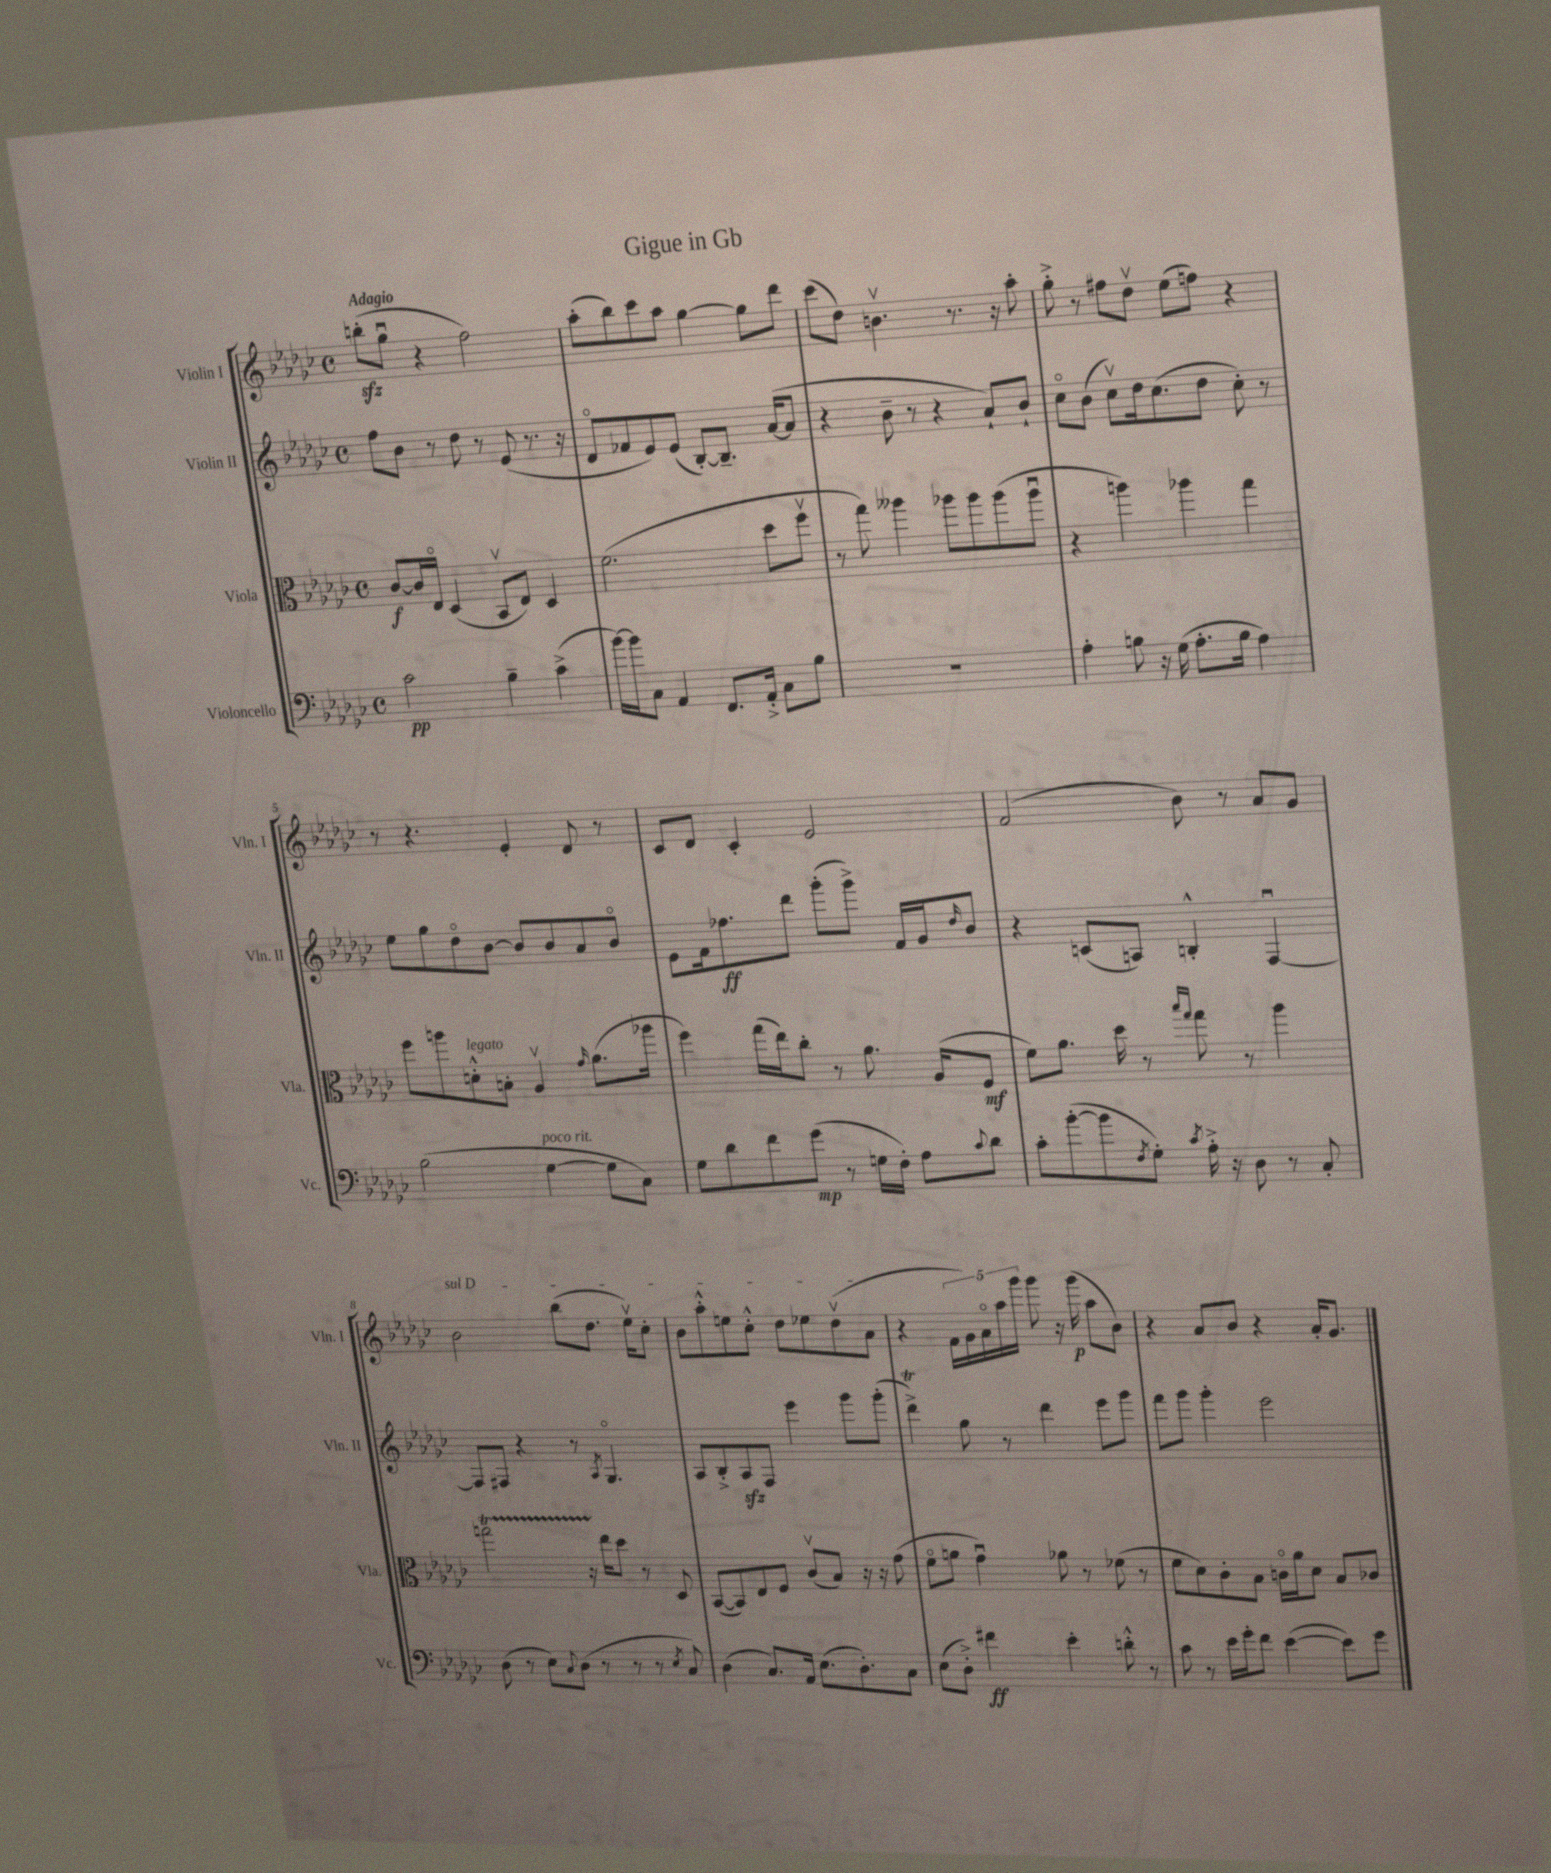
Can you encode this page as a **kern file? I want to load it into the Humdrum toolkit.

**kern	**kern	**kern	**kern
*staff4	*staff3	*staff2	*staff1
*clefF4	*clefC3	*clefG2	*clefG2
*k[b-e-a-d-g-c-]	*k[b-e-a-d-g-c-]	*k[b-e-a-d-g-c-]	*k[b-e-a-d-g-c-]
*M4/4	*M4/4	*M4/4	*M4/4
*met(c)	*met(c)	*met(c)	*met(c)
2c-	[8c-	8ff	(8bb'
.	16c-]	8b-	8gg-u
.	16E-o	.	.
.	(4D-	8r	4r
.	.	8dd-	.
4B-~	8BB-v	8r	2ff)
.	8E-)	(8e-	.
(4c-^	4D-	8.r	.
.	.	16r	.
=	=	=	=
[16b-)	(2.f	8d-o	(8aa-'
16b-]	.	.	.
8C-	.	8f-	8bb-)
4AA-	.	8e-)	8ccc-
.	.	(8e-	8aa-
8.FF	.	[8B-')	[4gg-
.	.	8.B-~]	.
16AA-'^	.	.	.
8C-	8dd-	.	8gg-]
.	.	([16a-	.
8B-	8ffv	8a-]	8ddd-
=	=	=	=
1r	8r	4r	(8ccc-
.	8gg-)	.	8dd-)
.	4aa--	8b-~	4.bv
.	.	8r	.
.	8aa-	4r	.
.	8aa-	.	8.r
.	(8aa-	8a-`)	.
.	.	.	16r
.	8aa-u	8b-`	8aa-'
=	=	=	=
4A-'	4r	8cc-o	8gg-'^
.	.	(8b-	8r
8B	4aa)	8cc-v)	8ff#
16r	.	16dd-	8dd-v
(16G-	.	(8.cc-	.
8.A-'	4aa-	.	(8ee-
.	.	8dd-	8ff)
16B	.	.	.
4A-)	4gg-	8cc-')	4r
.	.	8r	.
=	=	=	=
(2B-	8ff	8ee-	8r
.	8aa	8gg-	4.r
.	8d'^^	8dd-o	.
.	8B'	[8b-	.
[4G-	4A-v	8b-]	4e-'
.	.	8b-	.
.	16qqg-	.	.
8G-]	(8.a-	8a-	8d-
8C-)	.	8b-o	8r
.	16aa-	.	.
=	=	=	=
8G-	4ff)	8e-	8c-
8d-	.	16f	8d-
.	.	8.ff-	.
8f	(16gg-	.	4c-'
.	16ee-)	.	.
(8g-	8cc-'	8ddd-	.
8r	8r	(8ggg-'	2e-
16G	8.a-	8ggg-^)	.
16F')	.	.	.
8A-	.	16f	.
.	(16A-	16g-	.
8qqc-	.	16qqdd-	.
8d-	8F	8b-	.
=	=	=	=
8c-'	8f)	4r	(2f
([8b-'	8.a-	.	.
8b-]	.	(8c	.
.	16dd-	.	.
8qF	.	.	.
8G-')	8r	8A)	.
.	16qqbb-	.	.
8qc-	16qqgg-	.	.
16A-'^	8gg-	4B'^^	8b-)
16r	.	.	.
8D-	8r	.	8r
8r	4aa-	[4Fu	8a-
8C-'	.	.	8g-
=	=	=	=
(8D-	2gg	8F]	2b-
8r	.	8F#	.
8E-)	.	4r	.
8qqC-	.	.	.
(8D-	.	.	.
8r	16r	8r	(8bb-
.	16ee-	.	.
.	.	8qA-	.
8r	8dd-	4.G-o	8.dd-
8r	8r	.	.
.	.	.	16ee-v)
8qE-	.	.	.
8C-)	8D-	.	8cc-'
=	=	=	=
(4D-	([8BB-	8A-	8b-
.	8BB-])	8B-'^	8aa-'^^
8.C-)	8E-	8A-	8ee
.	8F	8F	8cc-'^^
16AA-	.	.	.
(8.E-	(8c-v	4eee-	8dd-
.	8B-)	.	8ee-
8.D-')	.	.	.
.	16r	8ggg-	(8dd-v
.	16r	.	.
8C-	(8g-	(8ggg-'	8a-
=	=	=	=
(8E-	8fo	4ddd-^)	4r
8D-'^)	8a	.	.
4f#	4g-u)	8gg-	20f
.	.	.	20g-)
.	.	.	20a-o
.	.	8r	.
.	.	.	20aa-
.	.	.	20ggg-
4e-'	8a-	4ddd-	8ggg-
.	8r	.	16r
.	.	.	(16ggg-
8d'^^	(8f-	8eee-	8aa-
8r	8r	8ggg-	8b-)
=	=	=	=
8c-	8f	8fff	4r
8r	8d-)	8ggg-	.
16e-	8c-'	4ggg-'	8a-
16g-'	.	.	.
8f	8B-	.	8b-
([4e-	16co	2eee-	4r
.	16a-	.	.
.	8d-	.	.
8e-])	8B-	.	16a-'
.	.	.	8.g-
8g-	8c-	.	.
==	==	==	==
*-	*-	*-	*-
